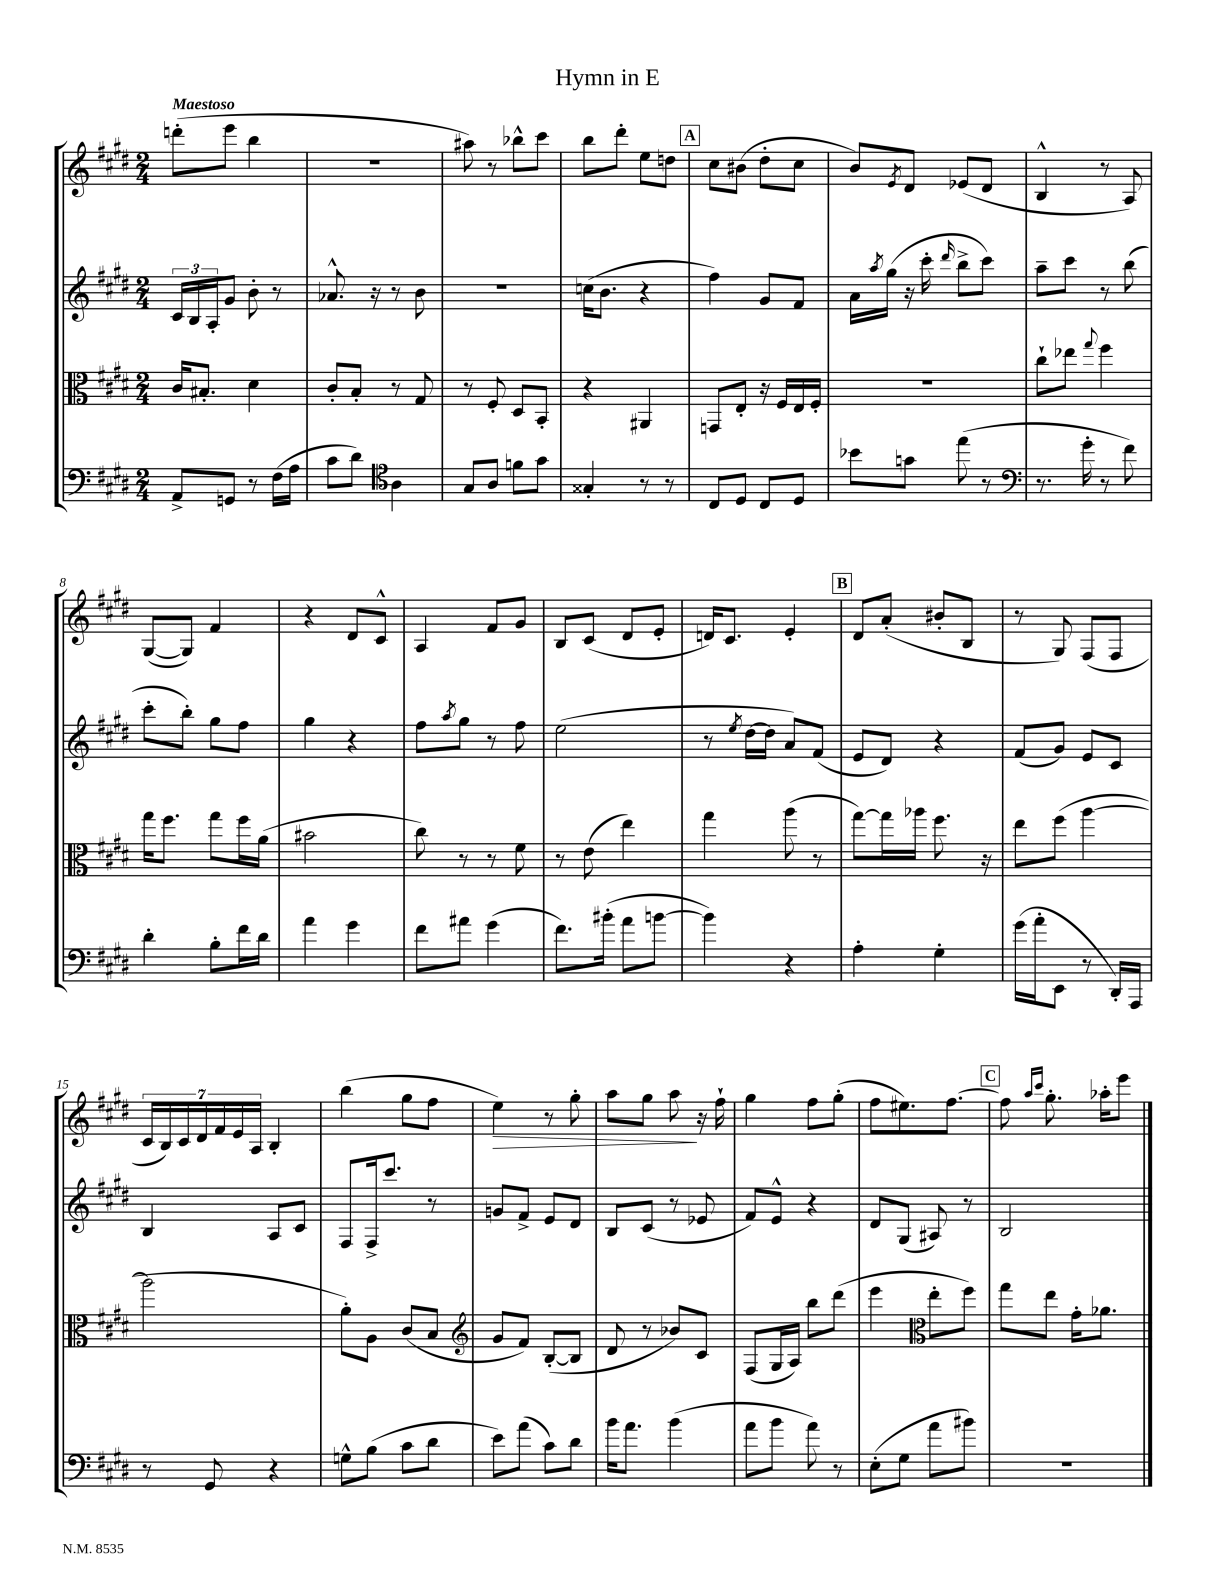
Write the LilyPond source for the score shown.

\header { title = "Hymn in E" }
<<
\new StaffGroup <<
\new Staff = "s0" {
    \clef treble \key e \major \numericTimeSignature \time 2/4 \tempo "Maestoso"
    d'''8-.( e'''8 b''4 |
    R2 |
    ais''8) r8 bes''8-^ cis'''8 |
    b''8 dis'''8-. e''8 d''8 |
    \mark \markup { \box "A" } cis''8 bis'8( dis''8-. cis''8 |
    b'8) \acciaccatura { e'8 } dis'8 ees'8( dis'8 |
    b4-^ r8 a8) |
    gis8~( gis8) fis'4 |
    r4 dis'8 cis'8-^ |
    a4 fis'8 gis'8 |
    b8 cis'8( dis'8 e'8-. |
    d'16) cis'8. e'4-. |
    \mark \markup { \box "B" } dis'8 a'8-.( bis'8-. b8 |
    r8 gis8) fis8( fis8 |
    \tuplet 7/4 { cis'16 b16) cis'16 dis'16 fis'16 e'16 a16 } b4-. |
    b''4( gis''8 fis''8 |
    e''4\>) r8 gis''8-. |
    a''8 gis''8 a''8\! r16 fis''16-! |
    gis''4 fis''8 gis''8-.( |
    fis''8 eis''8.) fis''8.~ |
    \mark \markup { \box "C" } fis''8 \grace { a''16 cis'''16 } gis''8.-. aes''16-. e'''8 \bar "|." |
}
\new Staff = "s1" {
    \clef treble \key e \major \numericTimeSignature \time 2/4
    \tuplet 3/2 { cis'16 b16 a16-. } gis'8 b'8-. r8 |
    aes'8.-^ r16 r8 b'8 |
    R2 |
    c''16( b'8. r4 |
    \mark \markup { \box "A" } fis''4) gis'8 fis'8 |
    a'16 \acciaccatura { a''8 } gis''16( r16 cis'''16-. \grace { dis'''16 } b''8-> cis'''8) |
    a''8-- cis'''8 r8 b''8( |
    cis'''8-. b''8-.) gis''8 fis''8 |
    gis''4 r4 |
    fis''8 \acciaccatura { a''8 } gis''8 r8 fis''8 |
    e''2( |
    r8 \acciaccatura { e''8 } dis''16~ dis''16 a'8) fis'8( |
    \mark \markup { \box "B" } e'8 dis'8) r4 |
    fis'8( gis'8) e'8 cis'8 |
    b4 a8 cis'8 |
    fis8 fis16-> cis'''8. r8 |
    g'8 fis'8-> e'8 dis'8 |
    b8 cis'8( r8 ees'8 |
    fis'8) e'8-^ r4 |
    dis'8 gis8( ais8) r8 |
    \mark \markup { \box "C" } b2 \bar "|." |
}
\new Staff = "s2" {
    \clef alto \key e \major \numericTimeSignature \time 2/4
    cis'16 bis8.-. dis'4 |
    cis'8-. b8-. r8 gis8 |
    r8 fis8-. dis8 b,8-. |
    r4 ais,4 |
    \mark \markup { \box "A" } g,8 e8-. r16 fis16 e16 fis16-. |
    r2 |
    cis''8-! ees''8 \appoggiatura { gis''8 } fis''4 |
    gis''16 fis''8. gis''8 fis''16 a'16( |
    bis'2 |
    cis''8) r8 r8 fis'8 |
    r8 e'8( e''4) |
    gis''4 a''8( r8 |
    \mark \markup { \box "B" } gis''8~) gis''16 aes''16 fis''8. r16 |
    e''8 fis''8( a''4~ |
    a''2 |
    a'8-.) a8 cis'8( b8 |
    \clef treble gis'8 fis'8) b8~-.( b8 |
    dis'8 r8 bes'8) cis'8 |
    fis8( gis16 a16) b''8 dis'''8( |
    e'''4 \clef alto e''8-. fis''8) |
    \mark \markup { \box "C" } gis''8 e''8 gis'16-. aes'8. \bar "|." |
}
\new Staff = "s3" {
    \clef bass \key e \major \numericTimeSignature \time 2/4
    a,8-> g,8 r8 fis16( a16 |
    cis'8 dis'8) \clef tenor a4 |
    gis8 a8 f'8 gis'8 |
    gisis4-. r8 r8 |
    \mark \markup { \box "A" } cis8 dis8 cis8 dis8 |
    bes'8 g'8 e''8( r8 |
    \clef bass r8. gis'16-. r8 fis'8) |
    dis'4-. b8-. fis'16 dis'16 |
    a'4 gis'4 |
    fis'8 ais'8 gis'4( |
    fis'8.) bis'16-.( a'8 b'8~ |
    b'4) r4 |
    \mark \markup { \box "B" } a4-. gis4-. |
    gis'16( a'16-. e,8 r8 dis,16-.) a,,16 |
    r8 gis,8 r4 |
    g8-^ b8( cis'8 dis'8 |
    e'8) a'8( cis'8) dis'8 |
    b'16 a'8. b'4( |
    a'8 b'8 a'8) r8 |
    e8-.( gis8 a'8 bis'8) |
    \mark \markup { \box "C" } R2 \bar "|." |
}
>>
>>
